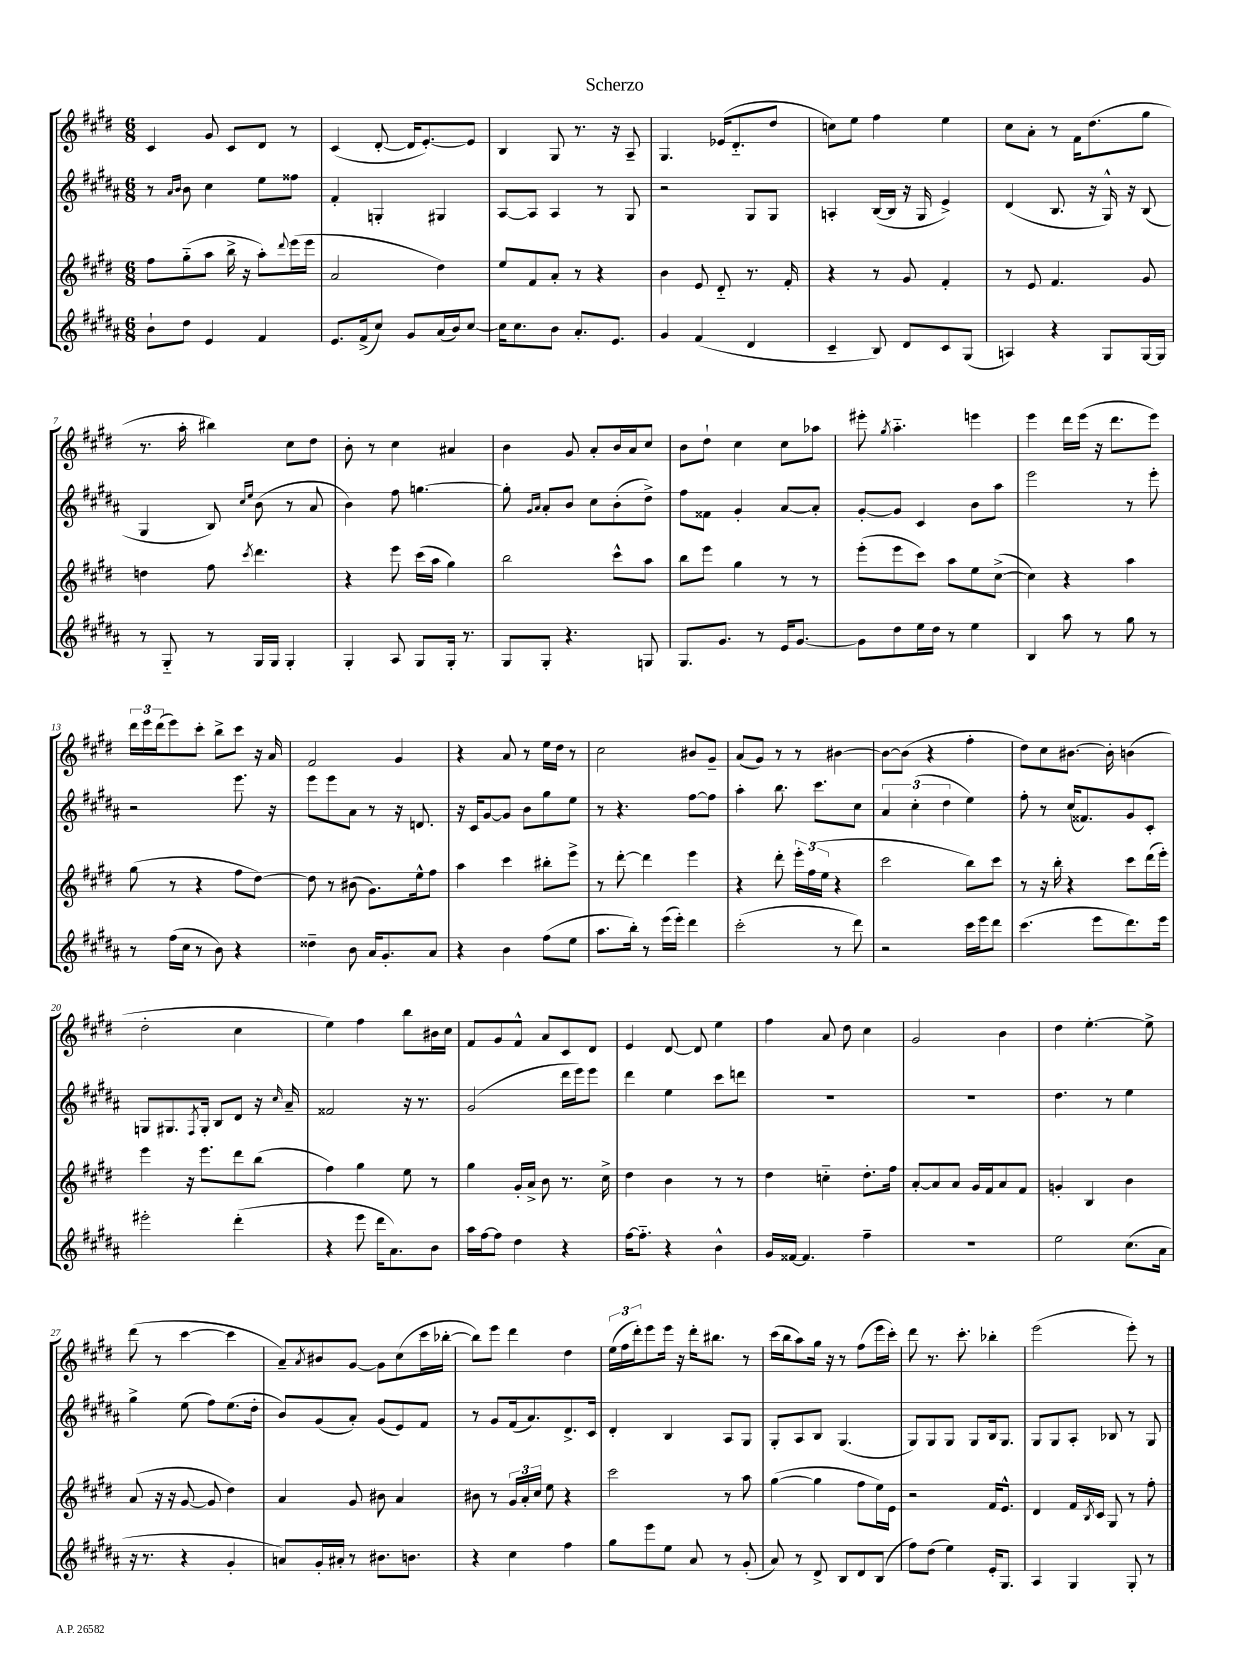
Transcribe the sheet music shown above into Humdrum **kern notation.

**kern	**kern	**kern	**kern
*staff4	*staff3	*staff2	*staff1
*clefG2	*clefG2	*clefG2	*clefG2
*k[f#c#g#d#a#]	*k[f#c#g#d#]	*k[f#c#g#d#a#]	*k[f#c#g#d#]
*M6/8	*M6/8	*M6/8	*M6/8
8b`	8ff#	8r	4c#
.	.	16qqa#	.
.	.	16qqb	.
8dd#	(8gg#'~	8b	.
4e	8aa	4cc#	8g#
.	16bb^	.	8c#
.	16r	.	.
4f#	8aa')	8ee	8d#
.	8qqddd#	.	.
.	(16eee	8ff##	8r
.	16eee	.	.
=	=	=	=
8.e	2a	4f#'	(4c#
(16f#^	.	.	.
8cc#)	.	4G'	[8d#'
8g#	.	.	16d#]
.	.	.	[8.e')
(16a#	4dd#)	4G#	.
16b)	.	.	.
[8cc#	.	.	8e]
=	=	=	=
16cc#]	8ee	[8A#	4B
8.cc#	.	.	.
.	8f#	8A#]	.
8b	8a'	4A#	8G#
8.a#'	8r	.	8.r
.	4r	8r	.
8.e	.	.	16r
.	.	8G#	8A~
=	=	=	=
4g#	4b	2r	4.G#
(4f#	8e	.	.
.	8d#'~	.	(16e-
.	.	.	8.d#'~
4d#	8.r	8G#	.
.	.	8G#	8dd#
.	16f#'	.	.
=	=	=	=
4c#~	4r	4A'	8cc)
.	.	.	8ee
8B)	8r	([16B	4ff#
.	.	16B]	.
8d#	8g#	16r	.
.	.	16G#	.
8c#	4f#'	4e^)	4ee
(8G#	.	.	.
=	=	=	=
4A)	8r	(4d#	8cc#
.	8e	.	8a'
4r	4.f#	8.B	8r
.	.	.	16f#
.	.	16r	(8.dd#
8G#	.	16G#^^)	.
.	.	16r	.
[16G#	8g#	(8B	8gg#
16G#]	.	.	.
=	=	=	=
8r	4dd	4G#	8.r
8G#'~	.	.	.
.	.	.	16aa'
8r	8ff#	8B)	4bb#)
.	.	16qqcc#	.
.	8qccc#	16qqee	.
16G#	4.ddd#	(8b	.
16G#	.	.	.
4G#'	.	8r	8cc#
.	.	8a#	8dd#
=	=	=	=
4G#'	4r	4b)	8b'
.	.	.	8r
8A#	8eee	8ff#	4cc#
8G#	(16ccc#	[4.gg	.
.	16aa	.	.
16G#'	4gg#)	.	4a#
8.r	.	.	.
=	=	=	=
8G#	2bb	8gg']	4b
.	.	16qqg#	.
.	.	16qqa#	.
8G#'	.	8a#'	.
4.r	.	8b	8g#
.	.	8cc#	8a'
.	8ccc#^^	(8b'	16b
.	.	.	16a
8G	8aa	8dd#^)	8cc#
=	=	=	=
8.G#	8bb	8ff#	8b
.	8eee	8f##	8dd#`
8.g#	.	.	.
.	4gg#	4g#'	4cc#
8r	.	.	.
16e	8r	[8a#	8cc#
[8.g#	.	.	.
.	8r	8a#']	8aa-
=	=	=	=
8g#]	(8eee'	[8g#'	8eee#'
.	.	.	8qgg#
8dd#	8eee	8g#]	4.aa'~
16ee	8ccc#)	4c#	.
16dd#	.	.	.
8r	8aa	.	.
4ee	8ee	8b	4eee
.	([8cc#^	8aa#	.
=	=	=	=
4B	4cc#])	2eee	4eee
8aa#	4r	.	16ddd#
.	.	.	(16eee
8r	.	.	16r
.	.	.	8.ddd#
8gg#	4aa	8r	.
8r	.	8eee'	8eee)
=	=	=	=
8r	(8gg#	2r	24ddd#
.	.	.	24eee
.	.	.	(24ddd#
(16ff#	8r	.	8eee)
16cc#	.	.	.
8r	4r	.	8ccc#'
8b)	.	.	8bb^
4r	8ff#	8.eee	8ccc#
.	[8dd#)	.	16r
.	.	16r	16a
=	=	=	=
4dd##~	8dd#]	8eee	2f#
.	8r	8eee	.
8b	(8b#	8a#	.
16a#	8.g#)	8r	.
8.g#'	.	.	.
.	.	16r	4g#
.	16ee^^	8.d	.
8a#	8ff#	.	.
=	=	=	=
4r	4aa	16r	4r
.	.	16c#	.
.	.	[8g#	.
4b	4ccc#	8g#]	8a
.	.	8b	8r
(8ff#	8bb#'	8gg#	16ee
.	.	.	16dd#
8ee	8eee^	8ee	8r
=	=	=	=
8.aa#	8r	8r	2cc#
.	[8ddd#'	4.r	.
16bb')	.	.	.
8r	4ddd#]	.	.
(16eee	.	.	.
16eee')	.	.	.
4ddd#	4eee	[8ff#	8b#
.	.	8ff#]	8g#~
=	=	=	=
(2ccc#'	4r	4aa#'	(8a
.	.	.	8g#)
.	8ddd#'	8.bb	8r
.	24eee'	.	8r
.	(24ff#	.	.
.	.	8.ccc#	.
.	24ee	.	.
8r	4r	.	[4b#
8ddd#)	.	8cc#	.
=	=	=	=
2r	2ccc#	6a#	8b#_
.	.	.	(8b#]
.	.	(6cc#'	.
.	.	.	4r
.	.	6dd#	.
16ccc#	8bb)	4ee)	4ff#'
16eee	.	.	.
8ddd#	8ccc#	.	.
=	=	=	=
(4.ccc#	8r	8ff#'	8dd#)
.	16r	8r	8cc#
.	16bb'	.	.
.	4r	(16cc#	[8.b#
.	.	8.f##)	.
8eee	.	.	.
.	.	.	16b#']
8.ddd#)	8ccc#	8g#	(4b
.	(16ddd#	8c#'	.
16eee	16eee')	.	.
=	=	=	=
2eee#'	4eee	8G	2dd#'
.	.	8.G#	.
.	16r	.	.
.	.	8qF#	.
.	8.eee	16G#'	.
.	.	8B	.
(4ddd#'	8ddd#	8d#	4cc#
.	(8bb	16r	.
.	.	16qqcc#	.
.	.	16a#~	.
=	=	=	=
4r	4ff#)	2f##	4ee)
8eee	4gg#	.	4ff#
16ddd#	.	.	.
8.a#)	.	.	.
.	8ee	16r	8bb
.	.	8.r	.
8b	8r	.	16b#
.	.	.	16cc#
=	=	=	=
16aa#	4gg#	(2g#	8f#
[16ff#	.	.	.
8ff#]	.	.	8g#
4dd#	16g#'	.	8f#^^
.	16a^	.	.
.	8b	.	8a
4r	8.r	16ddd#	8c#
.	.	16eee)	.
.	.	8eee	8d#
.	16cc#^	.	.
=	=	=	=
[16ff#	4dd#	4ddd#	4e
8.ff#'~]	.	.	.
4r	4b	4ee	[8d#
.	.	.	8d#]
4b^^	8r	8ccc#	4ee
.	8r	8ddd	.
=	=	=	=
16g#	4dd#	2.r	4ff#
[16f##	.	.	.
4.f##]	.	.	.
.	4cc'~	.	8a
.	.	.	8dd#
4ff#~	8.dd#'	.	4cc#
.	16ff#	.	.
=	=	=	=
2.r	[8a'	2.r	2g#
.	8a]	.	.
.	8a	.	.
.	16g#	.	.
.	16f#	.	.
.	8a	.	4b
.	8f#	.	.
=	=	=	=
2ee	4g'	4.dd#	4dd#
.	4B	.	[4.ee'
.	.	8r	.
(8.cc#	4b	4ee	.
.	.	.	8ee^]
16a#	.	.	.
=	=	=	=
16r	(8a	4gg#^	(8ddd#
8.r	.	.	.
.	16r	.	8r
.	16r	.	.
4r	[8g#	(8ee	[4ccc#
.	8g#]	8ff#)	.
4g#'	4dd#)	(8.ee	4ccc#]
.	.	16dd#'	.
=	=	=	=
8a)	4a	8b)	8a~)
.	.	.	8qa
16g#'	.	(8g#	8b#
16a#'	.	.	.
8r	8g#	8a#')	[8g#
8.b#	8b#	(8g#	8g#]
.	4a	8e)	(8cc#
8.b	.	.	.
.	.	8f#	16ccc#
.	.	.	[16bb-'
=	=	=	=
4r	8b#	8r	8bb-])
.	8r	8g#	8eee
4cc#	24g#	(16f#	4ddd#
.	24a'	.	.
.	.	8.a#)	.
.	24cc#	.	.
.	8ee	.	.
4ff#	4r	8.d#^	4dd#
.	.	16c#	.
=	=	=	=
8gg#	2ccc#	4d#'	(24ee
.	.	.	24ff#
.	.	.	24ddd#')
8eee	.	.	8eee
8ee	.	4B	16eee
.	.	.	16r
8a#	.	.	16ddd#'
.	.	.	8.bb#
8r	8r	8A#	.
(8g#'	8aa	8G#	8r
=	=	=	=
8a#)	([4gg#	8G#'	(16ccc#
.	.	.	16bb
8r	.	8A#	8aa)
8d#^	4gg#]	8B	16gg#
.	.	.	16r
8B	.	(4.G#	8r
8d#	8ff#	.	(8ff#
(8B	16ee)	.	16eee
.	16e	.	16ccc#')
=	=	=	=
8ff#)	2r	8G#)	8ddd#
(8dd#	.	8G#	8.r
4ee)	.	8G#	.
.	.	.	8.ccc#'
.	.	8G#	.
16e'	16f#	16B	4bb-'
8.G#	8.e^^	8.G#	.
=	=	=	=
4A#	4d#	8G#	(2eee
.	.	8G#	.
4G#	16f#	8A#'	.
.	8qB	.	.
.	16c#	.	.
.	8G#	8B-	.
8G#'	8r	8r	8eee')
8r	8ff#'	8G#	8r
==	==	==	==
*-	*-	*-	*-
